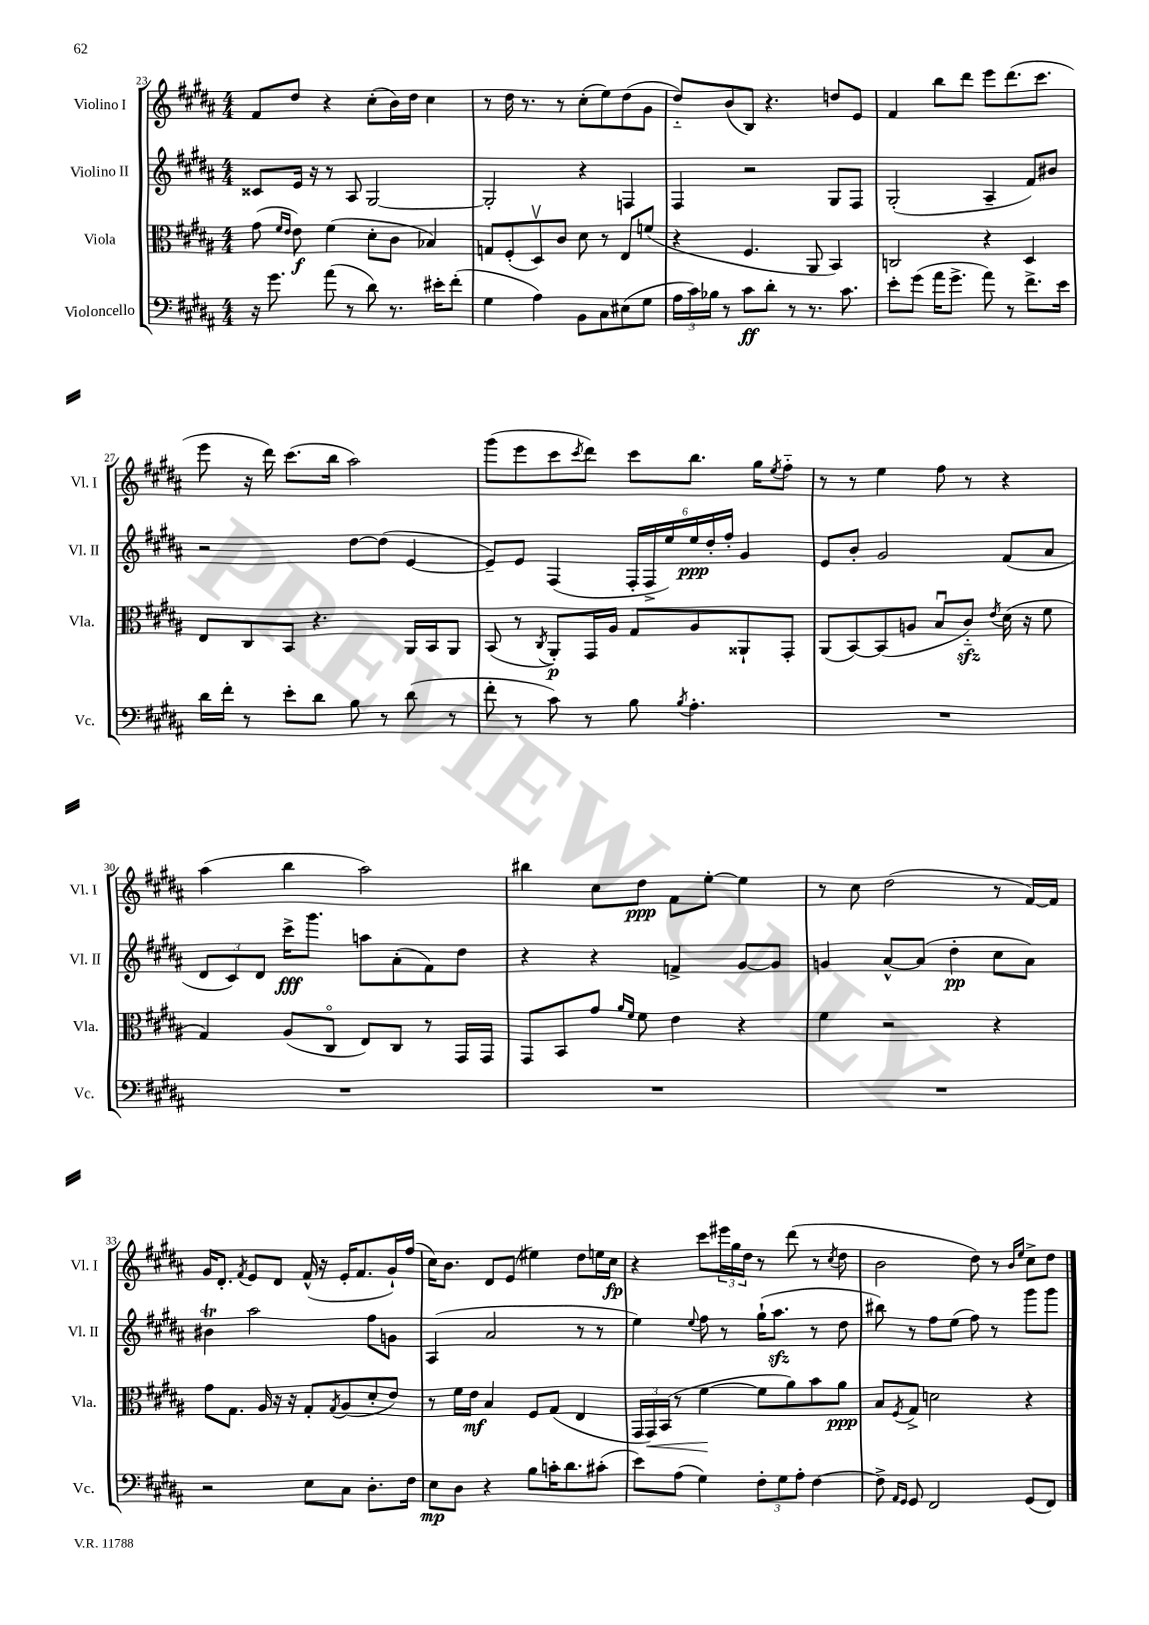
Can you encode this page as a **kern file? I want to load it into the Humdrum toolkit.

**kern	**kern	**kern	**kern
*staff4	*staff3	*staff2	*staff1
*clefF4	*clefC3	*clefG2	*clefG2
*k[f#c#g#d#a#]	*k[f#c#g#d#a#]	*k[f#c#g#d#a#]	*k[f#c#g#d#a#]
*M4/4	*M4/4	*M4/4	*M4/4
16r	(8g#\	8c##/L	8f#/L
8.g#\	.	.	.
.	16qqf#/LL	.	.
.	16qqe/JJ	.	.
.	8e\)	16e/Jk	8dd#/J
.	.	16r	.
(8a#\	(4f#\	8r	4r
8r	.	8A#/	.
8d#\)	8d#'\L	[2G#/	(8cc#'\L
8.r	8c#\J	.	16b\L)
.	.	.	16dd#\JJ
.	4B-/)	.	4cc#\
16e#'\LK	.	.	.
(8f#'\J	.	.	.
=	=	=	=
4G#\	8G/L	2G#'/]	8r
.	(8F#'/	.	16dd#\
.	.	.	8.r
4A#\)	8D#v/)	.	.
.	8c#/J	.	8r
8BB\L	8d#\	4r	(8cc#'\L
8C#\	8r	.	8ee\)
(8E#\	8E/L	4F/	(8dd#\
8G#\J	(8f/J	.	8g#\J
=	=	=	=
24A#\LL	4r	4F#/	8dd#'~/L)
24c#\)	.	.	.
24B-\JJ	.	.	.
8r	.	.	(8b/
8c#\L	4.F#/	2r	8B/J)
8d#'\J	.	.	4.r
8r	.	.	.
8.r	8AA#/	.	.
.	4BB/)	8G#/L	8dd/L
8.c#\	.	.	.
.	.	8F#/J	8e/J
=	=	=	=
8e'\L	2C/	(2G#'/	4f#/
(8g#\J	.	.	.
16a#\LK	.	.	8bb\L
8.g#^\J	.	.	.
.	.	.	8ddd#\J
8a#\)	4r	4A#~/	8eee\L
8r	.	.	(8.ddd#\
8.f#^\L	4D#/	8f#/L)	.
.	.	.	8.ccc#\J
.	.	8b#/J	.
16e\Jk	.	.	.
=	=	=	=
16d#\LL	8E/L	2r	8eee\
16f#'\JJ	.	.	.
8r	8C#/	.	16r
.	.	.	16ddd#\)
8e'\L	8BB/J	.	(8.ccc#\L
8d#\J	4.r	.	.
.	.	.	16bb\Jk
8B\	.	[8dd#\L	2aa#\)
8r	.	(8dd#\]J	.
(8d#\	16AA#/LL	[4e/	.
.	16BB/J	.	.
8r	8AA#/J	.	.
=	=	=	=
8f#'\	(8BB/	8e~/]L)	(8ggg#\L
8r	8r	8e/J	8eee\
.	8qC#/	.	.
8c#\)	8AA#'/L)	(4F#/	8ccc#\
.	.	.	8qccc#/
8r	16GG#/L	.	8ddd#\J)
.	16A#/JJ	.	.
8B\	8G#/L	24F#'/LL	8ccc#\L
.	.	24F#^/	.
.	.	24ee/)	.
8qB/	.	.	.
4.A#'\	8A#/	24ee/	8.bb\J
.	.	24dd#'/	.
.	.	24ff#'/JJ	.
.	8AA##`/	4g#/	.
.	.	.	16gg#\LK
.	.	.	8qee/
.	8GG#'/J	.	8ff#'~\J
=	=	=	=
1r	(8AA#/L	8e/L	8r
.	[8BB/)	8b'/J	8r
.	(8BB/]	2g#/	4ee\
.	8A/J	.	.
.	8Bu/L	.	8ff#\
.	8c#'~/J)	.	8r
.	8qe/	.	.
.	(16d#\	(8f#/L	4r
.	16r	.	.
.	8f#\	8a#/J	.
=	=	=	=
1r	4G#/)	12d#/L	(4aa#\
.	.	12c#/)	.
.	.	12d#/J	.
.	(8A#/L	16ccc#^\LK	4bb\
.	.	8.ggg#\J	.
.	8C#o/J	.	.
.	8E/L)	8aa\L	2aa#\)
.	8C#/J	(8a#'\	.
.	8r	8f#\)	.
.	16GG#/LL	8dd#\J	.
.	16GG#/JJ	.	.
=	=	=	=
1r	8GG#/L	4r	4bb#\
.	8BB/	.	.
.	8g#/J	4r	8cc#\L
.	16qqa#/LL	.	.
.	16qqf#/JJ	.	.
.	8f#\	.	8dd#\J
.	4e\	4f^/	8f#\L
.	.	.	[8ee'\J
.	4r	[8g#/L	4ee\]
.	.	8g#/]J	.
=	=	=	=
1r	4f#\	4g/	8r
.	.	.	8cc#\
.	2r	[8a#^^/L	(2dd#\
.	.	(8a#/]J	.
.	.	4dd#'\	.
.	4r	8cc#\L	8r
.	.	8a#\J)	[16f#/LL)
.	.	.	16f#/]JJ
=	=	=	=
2r	8g#\L	4b#\	16g#/LK
.	.	.	8.d#'/J
.	8.G#\J	.	.
.	.	.	8qf#/
.	.	2aa#\	8e/L
.	16A#/	.	.
.	16r	.	8d#/J
.	16r	.	.
8E\L	8G#'/L	.	(16f#^^/
.	.	.	16r
.	8qG#/	.	.
8C#\J	(8A#/	.	16e'/LK
.	.	.	8.f#/
8.D#'\L	8d#'/	8ff#\L	.
.	8e/J)	8g\J	16g#`/L)
16F#\Jk	.	.	(16ff#/JJ
=	=	=	=
8E\L	8r	(4A#/	16cc#\LK)
.	.	.	8.b\J
8D#\J	16f#\LL	.	.
.	16e\JJ	.	.
4r	4B/	2a#/	8d#/L
.	.	.	(8e/J
8B\L	8F#/L	.	4ee#\)
16c'\K	(8G#/J	.	.
8.d#\	.	.	.
.	4E/	8r	8dd#\L
(8c#'\J	.	8r	16ee\L
.	.	.	16cc#\JJ
=	=	=	=
8e\L)	24GG#/LL	4ee\)	4r
.	24GG#/)	.	.
.	(24BB/JJ	.	.
(8A#\J	8r	.	.
.	.	8qqee/	.
4G#\)	[4f#\	8ff#\	8ccc#\L
.	.	8r	24eee#\L
.	.	.	24gg#\
.	.	.	24dd#\JJ
12F#'\L	8f#\]L	(16gg#`\LK	8r
.	.	8.aa#\J	.
12G#\	.	.	.
.	8a#\)	.	(8ddd#\
12A#'\J	.	.	.
[4F#\	8b\	8r	8r
.	.	.	8qcc#/
.	8a#\J	8dd#\	8dd#\
=	=	=	=
8F#^\]	8B/L	8bb#\)	2b\
16qqAA#/LL	.	.	.
16qqGG#/JJ	8qF#/	.	.
8GG#/	8G#^/J	8r	.
2FF#/	2d\	8ff#\L	.
.	.	(8ee\J	.
.	.	8ff#\)	8dd#\)
.	.	8r	8r
.	.	.	16qqb/LL
.	.	.	16qqee/JJ
(8GG#/L	4r	8ggg#\L	8cc#^\L
8FF#/J)	.	8ggg#\J	8dd#\J
==	==	==	==
*-	*-	*-	*-
